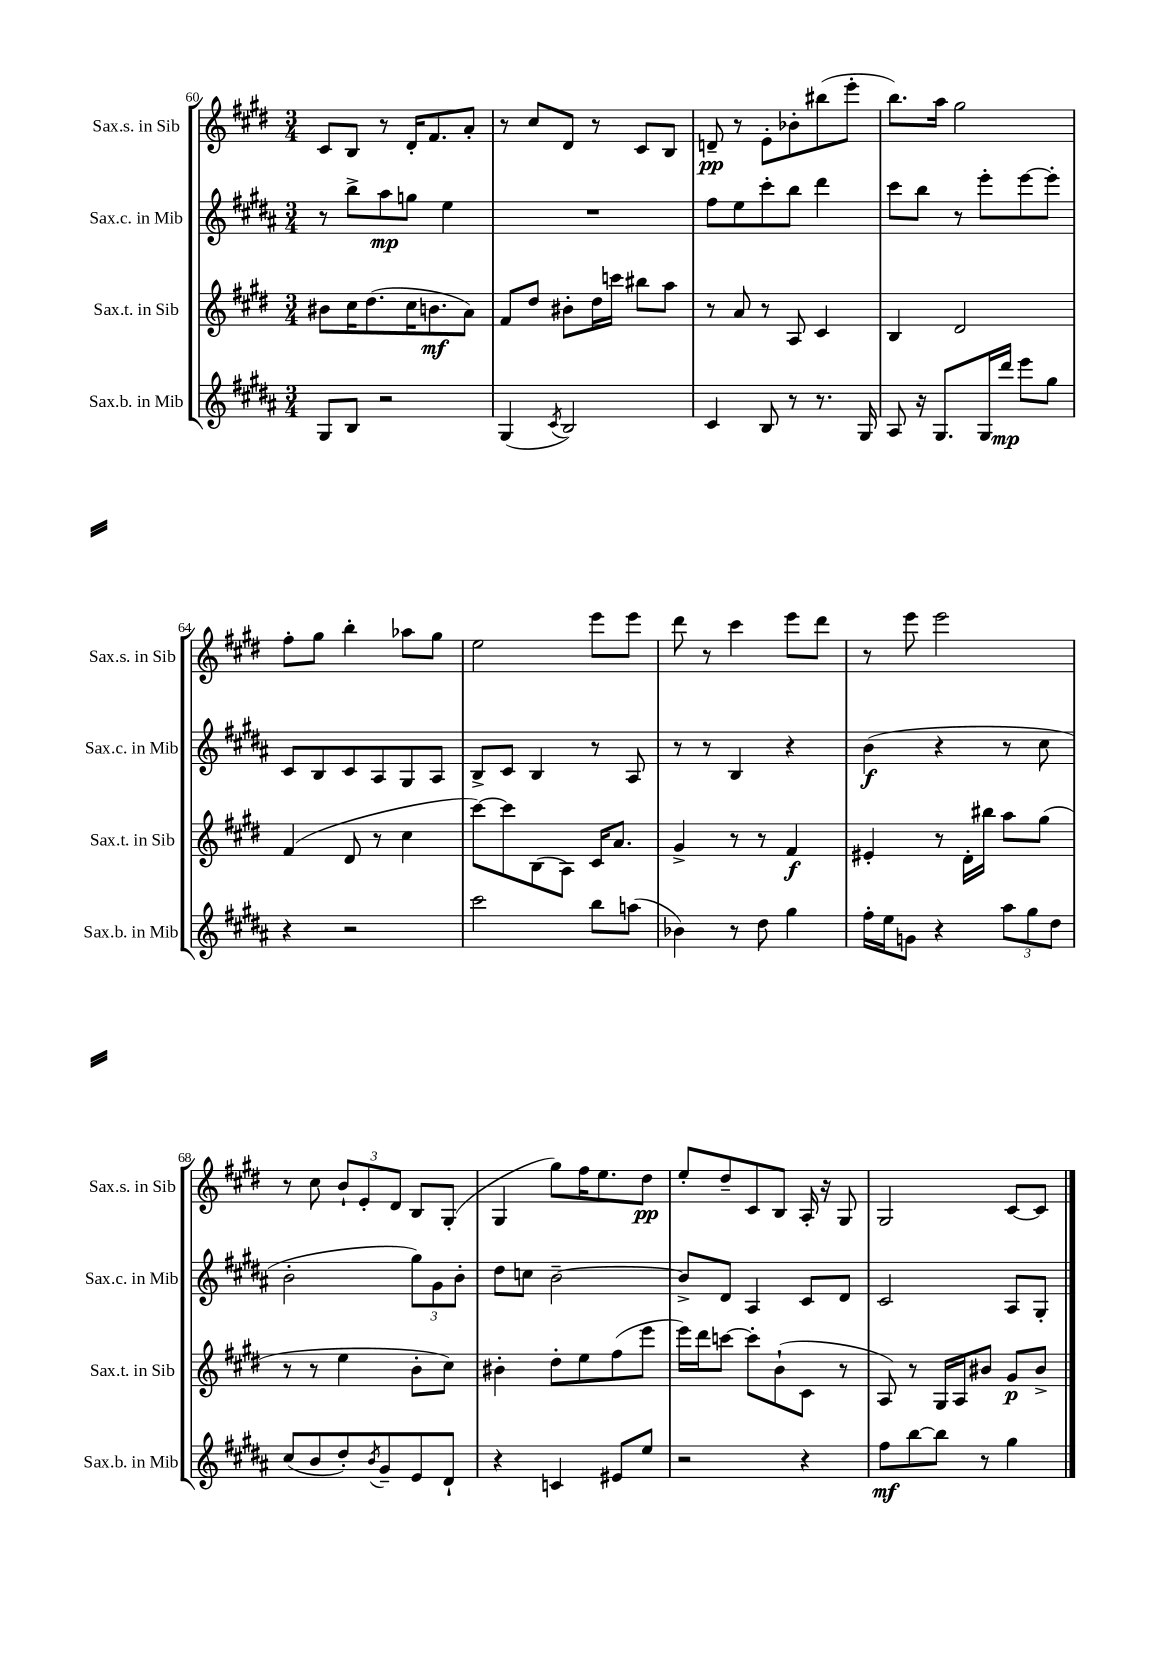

**kern	**dynam	**kern	**dynam	**kern	**dynam	**kern	**dynam
*part4	*part4	*part3	*part3	*part2	*part2	*part1	*part1
*staff4	*staff4	*staff3	*staff3	*staff2	*staff2	*staff1	*staff1
*I"Sax.b. in Mib	*	*I"Sax.t. in Sib	*	*I"Sax.c. in Mib	*	*I"Sax.s. in Sib	*
*I'Sax.b. in Mib	*	*I'Sax.t. in Sib	*	*I'Sax.c. in Mib	*	*I'Sax.s. in Sib	*
*clefG2	*	*clefG2	*	*clefG2	*	*clefG2	*
*k[f#c#g#d#a#]	*	*k[f#c#g#d#]	*	*k[f#c#g#d#a#]	*	*k[f#c#g#d#]	*
*M3/4	*	*M3/4	*	*M3/4	*	*M3/4	*
=60	=60	=60	=60	=60	=60	=60	=60
8G#/L	.	8b#X\L	.	8r	.	8c#/L	.
8B/J	.	16cc#\K	.	8bb^\L	.	8B/J	.
.	.	(8.dd#\	.	.	.	.	.
2r	.	.	.	8aa#\	mp	8r	.
.	.	16cc#\K	.	8ggn\J	.	16d#'/KL	.
.	.	8.bn\	mf	.	.	8.f#/	.
.	.	.	.	4ee\	.	.	.
.	.	8a\J)	.	.	.	8a'/J	.
=61	=61	=61	=61	=61	=61	=61	=61
(4G#/	.	8f#/L	.	2.r	.	8r	.
.	.	8dd#/J	.	.	.	8cc#/L	.
8qc#/	.	.	.	.	.	.	.
2B/)	.	8b#X'\L	.	.	.	8d#/J	.
.	.	16dd#\L	.	.	.	8r	.
.	.	16cccn\JJ	.	.	.	.	.
.	.	8bb#X\L	.	.	.	8c#/L	.
.	.	8aa\J	.	.	.	8B/J	.
=62	=62	=62	=62	=62	=62	=62	=62
4c#/	.	8r	.	8ff#\L	.	8dn~/	pp
.	.	8a/	.	8ee\	.	8r	.
8B/	.	8r	.	8ccc#'\	.	8e'\L	.
8r	.	8A/	.	8bb\J	.	8b-X'\	.
8.r	.	4c#/	.	4ddd#\	.	(8bb#X\	.
.	.	.	.	.	.	8eee'\J	.
16G#/	.	.	.	.	.	.	.
=63	=63	=63	=63	=63	=63	=63	=63
8A#/	.	4B/	.	8ccc#\L	.	8.bb\L)	.
16r	.	.	.	8bb\J	.	.	.
8.G#/L	.	.	.	.	.	16aa\Jk	.
.	.	2d#/	.	8r	.	2gg#\	.
16G#/L	.	.	.	8eee'\L	.	.	.
16ddd#/JJ	mp	.	.	.	.	.	.
8eee\L	.	.	.	[8eee\	.	.	.
8gg#\J	.	.	.	8eee'\J]	.	.	.
!!LO:LB:g=z
=64	=64	=64	=64	=64	=64	=64	=64
4r	.	(4f#/	.	8c#/L	.	8ff#'\L	.
.	.	.	.	8B/	.	8gg#\J	.
2r	.	8d#/	.	8c#/	.	4bb'\	.
.	.	8r	.	8A#/	.	.	.
.	.	4cc#\	.	8G#/	.	8aa-X\L	.
.	.	.	.	8A#/J	.	8gg#\J	.
=65	=65	=65	=65	=65	=65	=65	=65
2ccc#\	.	[8ccc#\L)	.	8B^/L	.	2ee\	.
.	.	8ccc#\]	.	8c#/J	.	.	.
.	.	(8B\	.	4B/	.	.	.
.	.	8A\J)	.	.	.	.	.
8bb\L	.	16c#/KL	.	8r	.	8eee\L	.
.	.	8.a/J	.	.	.	.	.
(8aan\J	.	.	.	8A#/	.	8eee\J	.
=66	=66	=66	=66	=66	=66	=66	=66
4b-X\)	.	4g#^/	.	8r	.	8ddd#\	.
.	.	.	.	8r	.	8r	.
8r	.	8r	.	4B/	.	4ccc#\	.
8dd#\	.	8r	.	.	.	.	.
4gg#\	.	4f#/	f	4r	.	8eee\L	.
.	.	.	.	.	.	8ddd#\J	.
=67	=67	=67	=67	=67	=67	=67	=67
16ff#'\LL	.	4e#X'/	.	(4b\	f	8r	.
16ee\J	.	.	.	.	.	.	.
8gn\J	.	.	.	.	.	8eee\	.
4r	.	8r	.	4r	.	2eee\	.
.	.	16d#'\LL	.	.	.	.	.
.	.	16bb#X\JJ	.	.	.	.	.
12aa#\L	.	8aa\L	.	8r	.	.	.
12gg#\	.	.	.	.	.	.	.
.	.	(8gg#\J	.	8cc#\	.	.	.
12dd#\J	.	.	.	.	.	.	.
!!LO:LB:g=z
=68	=68	=68	=68	=68	=68	=68	=68
(8cc#/L	.	8r	.	2b'\	.	8r	.
8b/	.	8r	.	.	.	8cc#\	.
8dd#'/)	.	4ee\	.	.	.	12b`/L	.
.	.	.	.	.	.	12e'/	.
8qb/	.	.	.	.	.	.	.
8g#~/	.	.	.	.	.	.	.
.	.	.	.	.	.	12d#/J	.
8e/	.	8b'\L	.	12gg#\L)	.	8B/L	.
.	.	.	.	12g#\	.	.	.
8d#`/J	.	8cc#\J)	.	.	.	(8G#'/J	.
.	.	.	.	12b'\J	.	.	.
=69	=69	=69	=69	=69	=69	=69	=69
4r	.	4b#X'\	.	8dd#\L	.	4G#/	.
.	.	.	.	8ccn\J	.	.	.
4cn/	.	8dd#'\L	.	[2b~\	.	8gg#\L)	.
.	.	8ee\	.	.	.	16ff#\K	.
.	.	.	.	.	.	8.ee\	.
8e#X/L	.	(8ff#\	.	.	.	.	.
8ee/J	.	8eee\J	.	.	.	8dd#\J	pp
=70	=70	=70	=70	=70	=70	=70	=70
2r	.	16eee\LL)	.	8b^/L]	.	8ee'/L	.
.	.	16ddd#\J	.	.	.	.	.
.	.	[8cccn\J	.	8d#/J	.	8dd#~/	.
.	.	8ccc'\L]	.	4A#/	.	8c#/	.
.	.	(8b`\	.	.	.	8B/J	.
4r	.	8c#\J	.	8c#/L	.	16A'/	.
.	.	.	.	.	.	16r	.
.	.	8r	.	8d#/J	.	8G#/	.
=71	=71	=71	=71	=71	=71	=71	=71
8ff#\L	mf	8A/)	.	2c#/	.	2G#/	.
[8bb\	.	8r	.	.	.	.	.
8bb\J]	.	16G#/LL	.	.	.	.	.
.	.	16A/J	.	.	.	.	.
8r	.	8b#X/J	.	.	.	.	.
4gg#\	.	8g#/L	p	8A#/L	.	[8c#/L	.
.	.	8b#^/J	.	8G#'/J	.	8c#/J]	.
==	==	==	==	==	==	==	==
*-	*-	*-	*-	*-	*-	*-	*-
